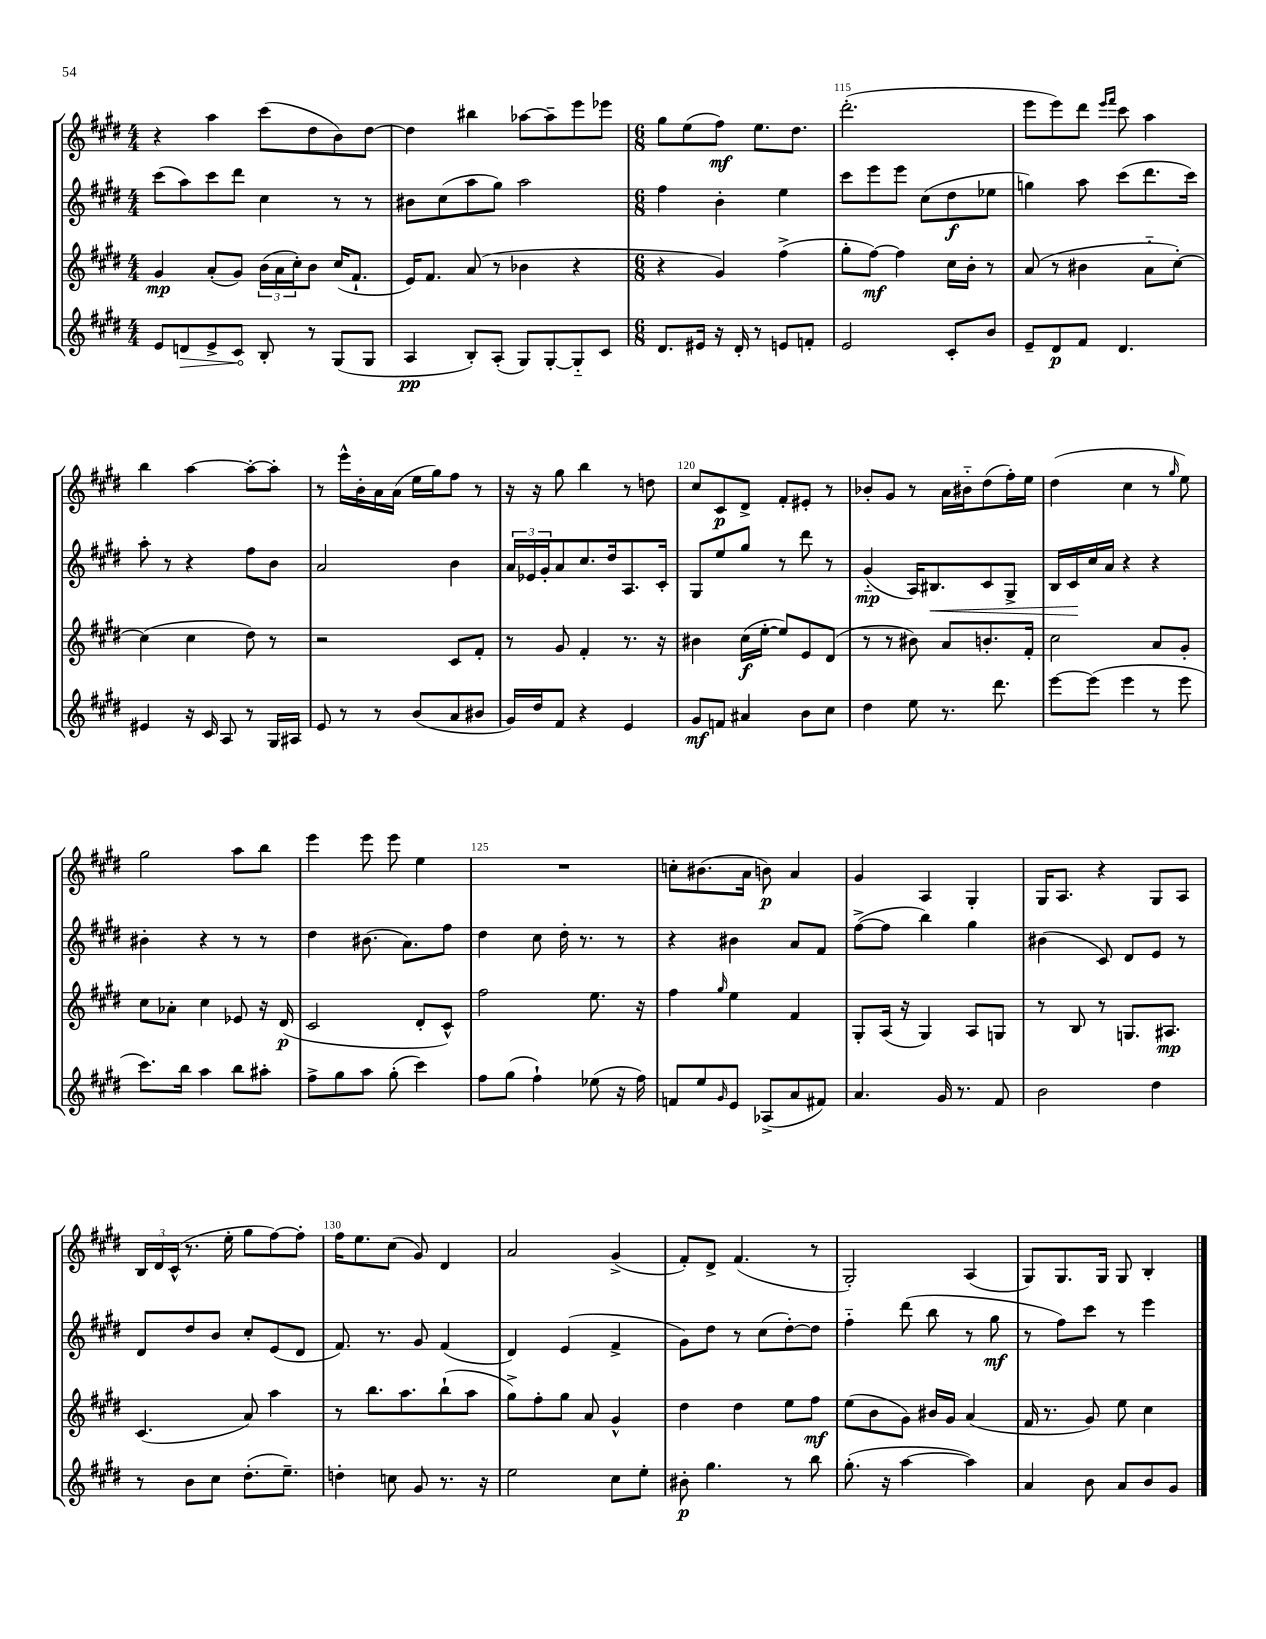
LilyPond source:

<<
\new StaffGroup <<
\new Staff = "s0" {
    \clef treble \key e \major \numericTimeSignature \time 4/4
    r4 a''4 cis'''8( dis''8 b'8) dis''8~ |
    dis''4 bis''4 aes''8~ aes''8-- e'''8 ees'''8 |
    \numericTimeSignature \time 6/8 gis''8 e''8( fis''8\mf) e''8. dis''8. |
    dis'''2.-.( |
    e'''8 e'''8) dis'''8 \grace { e'''16 fis'''16 } cis'''8 a''4 |
    b''4 a''4~ a''8~-. a''8-. |
    r8 e'''16-^ b'16-. a'16 a'16( e''16 gis''16) fis''8 r8 |
    r16 r16 gis''8 b''4 r8 d''8 |
    cis''8 cis'8\p dis'8-> fis'8-. eis'8-. r8 |
    bes'8-. gis'8 r8 a'16 bis'16-_ dis''8( fis''16-.) e''16 |
    dis''4( cis''4 r8 \grace { gis''16 } e''8) |
    gis''2 a''8 b''8 |
    e'''4 e'''8 e'''8 e''4 |
    R2. |
    c''8-. bis'8.( a'16 b'8\p) a'4 |
    gis'4 a4 gis4-. |
    gis16 a8. r4 gis8 a8 |
    \tuplet 3/2 { b16 dis'16 cis'16-^( } r8. e''16-. gis''8 fis''8~) fis''8-. |
    fis''16 e''8. cis''8( gis'8) dis'4 |
    a'2 gis'4->( |
    fis'8-.) dis'8-> fis'4.( r8 |
    gis2-.) a4( |
    gis8) gis8. gis16 gis8 b4-. \bar "|." |
}
\new Staff = "s1" {
    \clef treble \key e \major \numericTimeSignature \time 4/4
    cis'''8( a''8) cis'''8 dis'''8 cis''4 r8 r8 |
    bis'8 cis''8( a''8 gis''8) a''2 |
    \numericTimeSignature \time 6/8 fis''4 b'4-. e''4 |
    cis'''8 e'''8 e'''8 cis''8( dis''8\f ees''8 |
    g''4) a''8 cis'''8( dis'''8. cis'''16) |
    a''8-. r8 r4 fis''8 b'8 |
    a'2 b'4 |
    \tuplet 3/2 { a'16 ees'16 gis'16-. } a'8 cis''8. dis''16 a8. cis'16-. |
    gis8 e''8 gis''8 r8 dis'''8 r8 |
    gis'4-_\mp( a16) bis8.\< cis'8 gis8-> |
    b16 cis'16\! cis''16 a'16 r4 r4 |
    bis'4-. r4 r8 r8 |
    dis''4 bis'8.( a'8.) fis''8 |
    dis''4 cis''8 dis''16-. r8. r8 |
    r4 bis'4 a'8 fis'8 |
    fis''8~->( fis''8 b''4) gis''4 |
    bis'4( cis'8) dis'8 e'8 r8 |
    dis'8 dis''8 b'8 cis''8-. e'8( dis'8 |
    fis'8.) r8. gis'8 fis'4( |
    dis'4) e'4( fis'4-> |
    gis'8) dis''8 r8 cis''8( dis''8~-.) dis''8 |
    fis''4-_ dis'''8( b''8 r8 gis''8\mf |
    r8 fis''8) cis'''8 r8 e'''4 \bar "|." |
}
\new Staff = "s2" {
    \clef treble \key e \major \numericTimeSignature \time 4/4
    gis'4\mp a'8-.( gis'8) \tuplet 3/2 { b'16( a'16 cis''16-.) } b'8 cis''16( fis'8.-! |
    e'16) fis'8. a'8( r8 bes'4 r4 |
    \numericTimeSignature \time 6/8 r4 gis'4) fis''4->( |
    gis''8-. fis''8~\mf) fis''4 cis''16 b'16-. r8 |
    a'8( r8 bis'4 a'8-_ cis''8~-.) |
    cis''4( cis''4 dis''8) r8 |
    r2 cis'8 fis'8-. |
    r8 gis'8 fis'4-. r8. r16 |
    bis'4 cis''16\f( e''16~-. e''8) e'8 dis'8( |
    r8 r8 bis'8) a'8 b'8.-. fis'16-. |
    cis''2 a'8 gis'8-. |
    cis''8 aes'8-. cis''4 ees'8 r16 dis'16\p( |
    cis'2 dis'8-. cis'8-^) |
    fis''2 e''8. r16 |
    fis''4 \grace { gis''16 } e''4 fis'4 |
    gis8-. a16( r16 gis4) a8 g8 |
    r8 b8 r8 g8. ais8.\mp |
    cis'4.( a'8) a''4 |
    r8 b''8. a''8. b''8-!( a''8 |
    gis''8->) fis''8-. gis''8 a'8 gis'4-^ |
    dis''4 dis''4 e''8 fis''8\mf |
    e''8( b'8 gis'8) bis'16 gis'16 a'4( |
    fis'16 r8. gis'8) e''8 cis''4 \bar "|." |
}
\new Staff = "s3" {
    \clef treble \key e \major \numericTimeSignature \time 4/4
    e'8 \once \override Hairpin.circled-tip = ##t d'8\> e'8-> cis'8\! b8-. r8 gis8( gis8 |
    a4\pp b8-.) a8-.( gis8) gis8~-. gis8-_ cis'8 |
    \numericTimeSignature \time 6/8 dis'8. eis'16 r16 dis'16-. r8 e'8 f'8-. |
    e'2 cis'8-. b'8 |
    e'8-- dis'8\p fis'8 dis'4. |
    eis'4 r16 cis'16 a8 r8 gis16 ais16 |
    e'8 r8 r8 b'8( a'8 bis'8 |
    gis'16) dis''16 fis'8 r4 e'4 |
    gis'8\mf f'8 ais'4 b'8 cis''8 |
    dis''4 e''8 r8. dis'''8. |
    e'''8~ e'''8( e'''4 r8 e'''8 |
    cis'''8.) b''16 a''4 b''8 ais''8-. |
    fis''8-> gis''8 a''8 gis''8-.( cis'''4) |
    fis''8 gis''8( fis''4-!) ees''8( r16 fis''16) |
    f'8 e''8 \grace { gis'16 } e'8 aes8->( a'8 fis'8) |
    a'4. gis'16 r8. fis'8 |
    b'2 dis''4 |
    r8 b'8 cis''8 dis''8.-.( e''8.--) |
    d''4-. c''8 gis'8 r8. r16 |
    e''2 cis''8 e''8-. |
    bis'8-.\p gis''4. r8 b''8 |
    gis''8.-.( r16 a''4~ a''4) |
    a'4 b'8 a'8 b'8 gis'8 \bar "|." |
}
>>
>>
\layout { \context { \Score currentBarNumber = #112 \override BarNumber.break-visibility = ##(#f #t #t) barNumberVisibility = #(every-nth-bar-number-visible 5) } }
